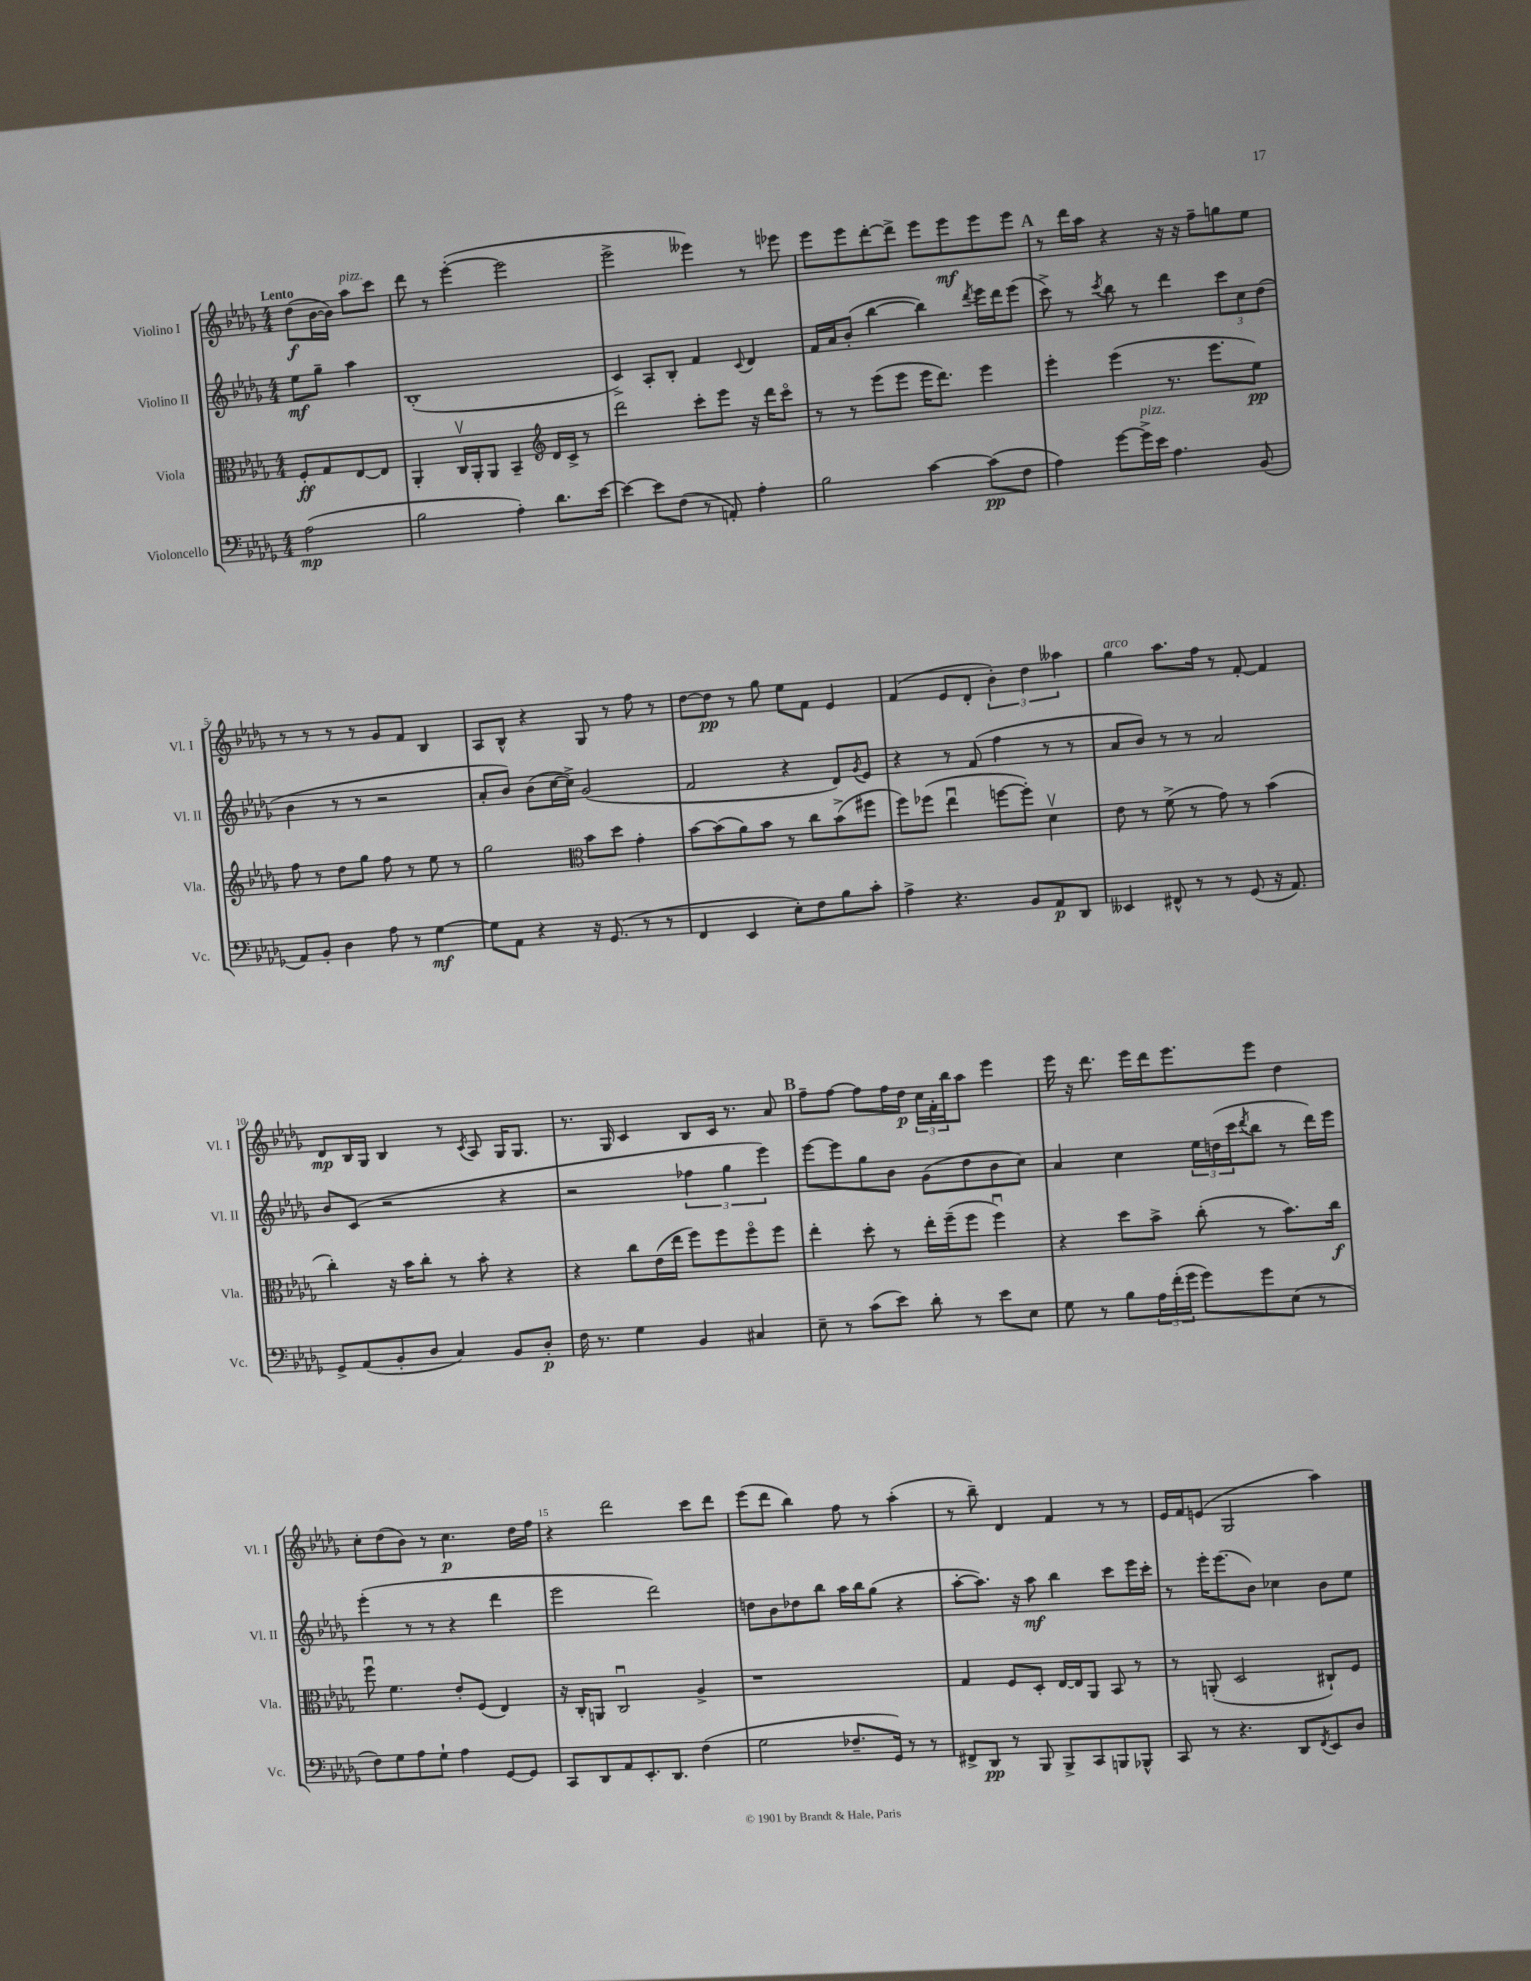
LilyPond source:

<<
\new StaffGroup <<
\new Staff = "s0" \with { instrumentName = "Violino I" shortInstrumentName = "Vl. I" } {
    \clef treble \key des \major \numericTimeSignature \time 4/4 \partial 2 \tempo "Lento"
    des''8\f( bes'16~ bes'16) aes''8^\markup { \italic "pizz." } c'''8 |
    des'''8 r8 ees'''4~-.( ees'''2 |
    ees'''2-> eeses'''4) r8 ees'''8 |
    ees'''8 ees'''8 des'''8~-. des'''8-> ees'''8 ees'''8\mf ees'''8 ees'''8 |
    \mark \markup { \bold "A" } r8 des'''16 aes''16 r4 r16 r16 f''8-- g''8 ees''8 |
    r8 r8 r8 r8 ges'8 f'8 bes4 |
    aes8 bes8-^ r4 ges8 r8 f''8 r8 |
    des''8~ des''8\pp r8 ges''8 ees''8 f'8 ees'4 |
    f'4( ees'8 des'8-. \tuplet 3/2 { bes'4-.) des''4 aeses''4 } |
    ges''4^\markup { \italic "arco" } aes''8. f''16 r8 f'8~-. f'4 |
    des'8\mp bes16 ges16 bes4 r8 \acciaccatura { c'8 } aes8 ges16 ges8. |
    r8. ges16 c'4 bes8 c'16 r8. aes'8 |
    \mark \markup { \bold "B" } f''8-- f''8~ f''8 f''16 des''16\p \tuplet 3/2 { c''16 f'16-. bes''16 } aes''8 ees'''4 |
    ees'''16 r16 des'''8. ees'''16 des'''16 ees'''8. ees'''8 des''4 |
    c''8-. des''8( bes'8) r8 c''4.\p des''16 f''16 |
    r4 des'''2 c'''8 des'''8 |
    ees'''8( des'''8 bes''4) f''8 r8 aes''4-.( |
    r8 bes''8--) des'4 f'4 r8 r8 |
    ees'16 f'16 e'8( ges2 aes''4) \bar "|." |
}
\new Staff = "s1" \with { instrumentName = "Violino II" shortInstrumentName = "Vl. II" } {
    \clef treble \key des \major \numericTimeSignature \time 4/4 \partial 2
    ees''8\mf ges''8-- aes''4 |
    bes1-.( |
    c'4->) aes8-. bes8-. f'4 \appoggiatura { c'8 } des'4 |
    f'16 aes'16 bes'8-.( bes''4~ bes''4) \acciaccatura { des'''8 } ees'''16 des'''16 ees'''8( |
    \mark \markup { \bold "A" } c'''8->) r8 \acciaccatura { c'''8 } bes''8 r8 des'''4 \tuplet 3/2 { c'''8 c''8 des''8( } |
    bes'4 r8 r8 r2 |
    aes'8-. bes'8) bes'8( c''16~ c''16->) ges'2( |
    f'2 r4 des'8) \acciaccatura { ges'8 } ees'8 |
    r4 r8 f'8( f''4 r8 r8 |
    aes'8 bes'8) r8 r8 aes'2 |
    bes'8 c'8( r2 r4 |
    r2 \tuplet 3/2 { fes''4 ges''4 ees'''4) } |
    \mark \markup { \bold "B" } ees'''8~ ees'''8 ges''8 bes'8 ges'8( des''8 bes'8 c''8) |
    aes'4 c''4 \tuplet 3/2 { ees''16 d''16( c'''16 } \acciaccatura { des'''8 } bes''8 r8 des'''16) ees'''16 |
    ees'''4-.( r8 r8 r4 des'''4 |
    ees'''2 des'''2) |
    d''8 bes'8 des''8 bes''8 aes''16 bes''16 ges''8( r4 |
    aes''8~-. aes''8.) r16 aes''8\mf bes''4 c'''8 ees'''16 c'''16-. |
    r8 ees'''16-. ees'''8.( bes'8) ces''4 bes'8 ees''8 \bar "|." |
}
\new Staff = "s2" \with { instrumentName = "Viola" shortInstrumentName = "Vla." } {
    \clef alto \key des \major \numericTimeSignature \time 4/4 \partial 2
    f8-.\ff ges8 ees8~ ees8 |
    aes,4-. c16\upbow aes,16-. aes,8 bes,4-- \clef treble des'16 c'16-> r8 |
    des'''2 c'''8-. ees'''8 r16 des'''16 c'''8\flageolet |
    r8 r8 ees'''8( ees'''8 ees'''16 des'''8.) ees'''4 |
    \mark \markup { \bold "A" } ees'''4-. ees'''4( r8. ees'''8. ees''8\pp) |
    f''8 r8 des''8 ges''8 f''8 r8 ees''8 r8 |
    ges''2 \clef alto bes'8 des''8 ges'4-. |
    bes'8~ bes'8( aes'8) bes'8 r8 c''8 bes'8->( fis''8 |
    f''8) fes''8( ees''4\downbow f''8~ f''8-.) des'4\upbow |
    ees'8 r8 f'8->( r8 ges'8) r8 bes'4( |
    c''4-.) r16 bes'16 c''8-. r8 bes'8-. r4 |
    r4 c''8 ees'16( ees''16 f''8) f''8 f''8\flageolet f''8 |
    \mark \markup { \bold "B" } ees''4-. des''8-. r8 ees''16-. f''16--( f''8 f''4\downbow) |
    r4 des''8 bes'8-> c''8-.( r8 bes'8.) c''16\f |
    f''8\downbow f'4. ees'8-. f8( ees4) |
    r16 c16-. a,8 c2\downbow aes4-> |
    r1 |
    ges4 f8 des8-. ees16~ ees16 aes,8 bes,8 r8 |
    r8 a,8-.( des2 cis8-!) f8 \bar "|." |
}
\new Staff = "s3" \with { instrumentName = "Violoncello" shortInstrumentName = "Vc." } {
    \clef bass \key des \major \numericTimeSignature \time 4/4 \partial 2
    aes2\mp( |
    bes2 aes4-.) des'8. ees'16~ |
    ees'4~ ees'8 f8( r8 a,8-.) aes4-. |
    bes2 c'4~ c'8\pp( f8 |
    \mark \markup { \bold "A" } aes4) ges'8~ ges'16->^\markup { \italic "pizz." } ees'16 aes4. bes,8( |
    aes,8) bes,8-. des4 aes8 r8 ges4~\mf |
    ges8 aes,8 r4 r16 ges,8.( r8 r8 |
    f,4 ees,4 ees8-.) f8 bes8 c'8-. |
    aes4-> r4. bes,8 aes,8\p des,8 |
    eeses,4 fis,8-^ r8 r8 ges,8( r16 aes,8.) |
    ges,8-> aes,8( bes,8-. des8 c4) bes,8 des8-.\p |
    f16 r8. ges4 bes,4 cis4 |
    \mark \markup { \bold "B" } ees8-- r8 c'8( ees'8) des'8-. r8 ees'8 ees8 |
    ges8 r8 bes8 \tuplet 3/2 { aes16 f'16-.( ges'16 } ges'8) ges'8 ees8( r8 |
    f8) ges8 aes8 ges8-! aes4 ges,8~ ges,8 |
    c,8 des,8 aes,8 ees,8.-. des,8. f4( |
    ges2 fes8.-- ges,16) r8 r8 |
    fis,8-> des,8\pp r8 bes,,8 bes,,8-> c,8 b,,8 bes,,8-^ |
    c,8 r8 r4. des,8 \acciaccatura { f,8 } ees,8 des8 \bar "|." |
}
>>
>>
\layout { \context { \Score \override BarNumber.break-visibility = ##(#f #t #t) barNumberVisibility = #(every-nth-bar-number-visible 5) } }
